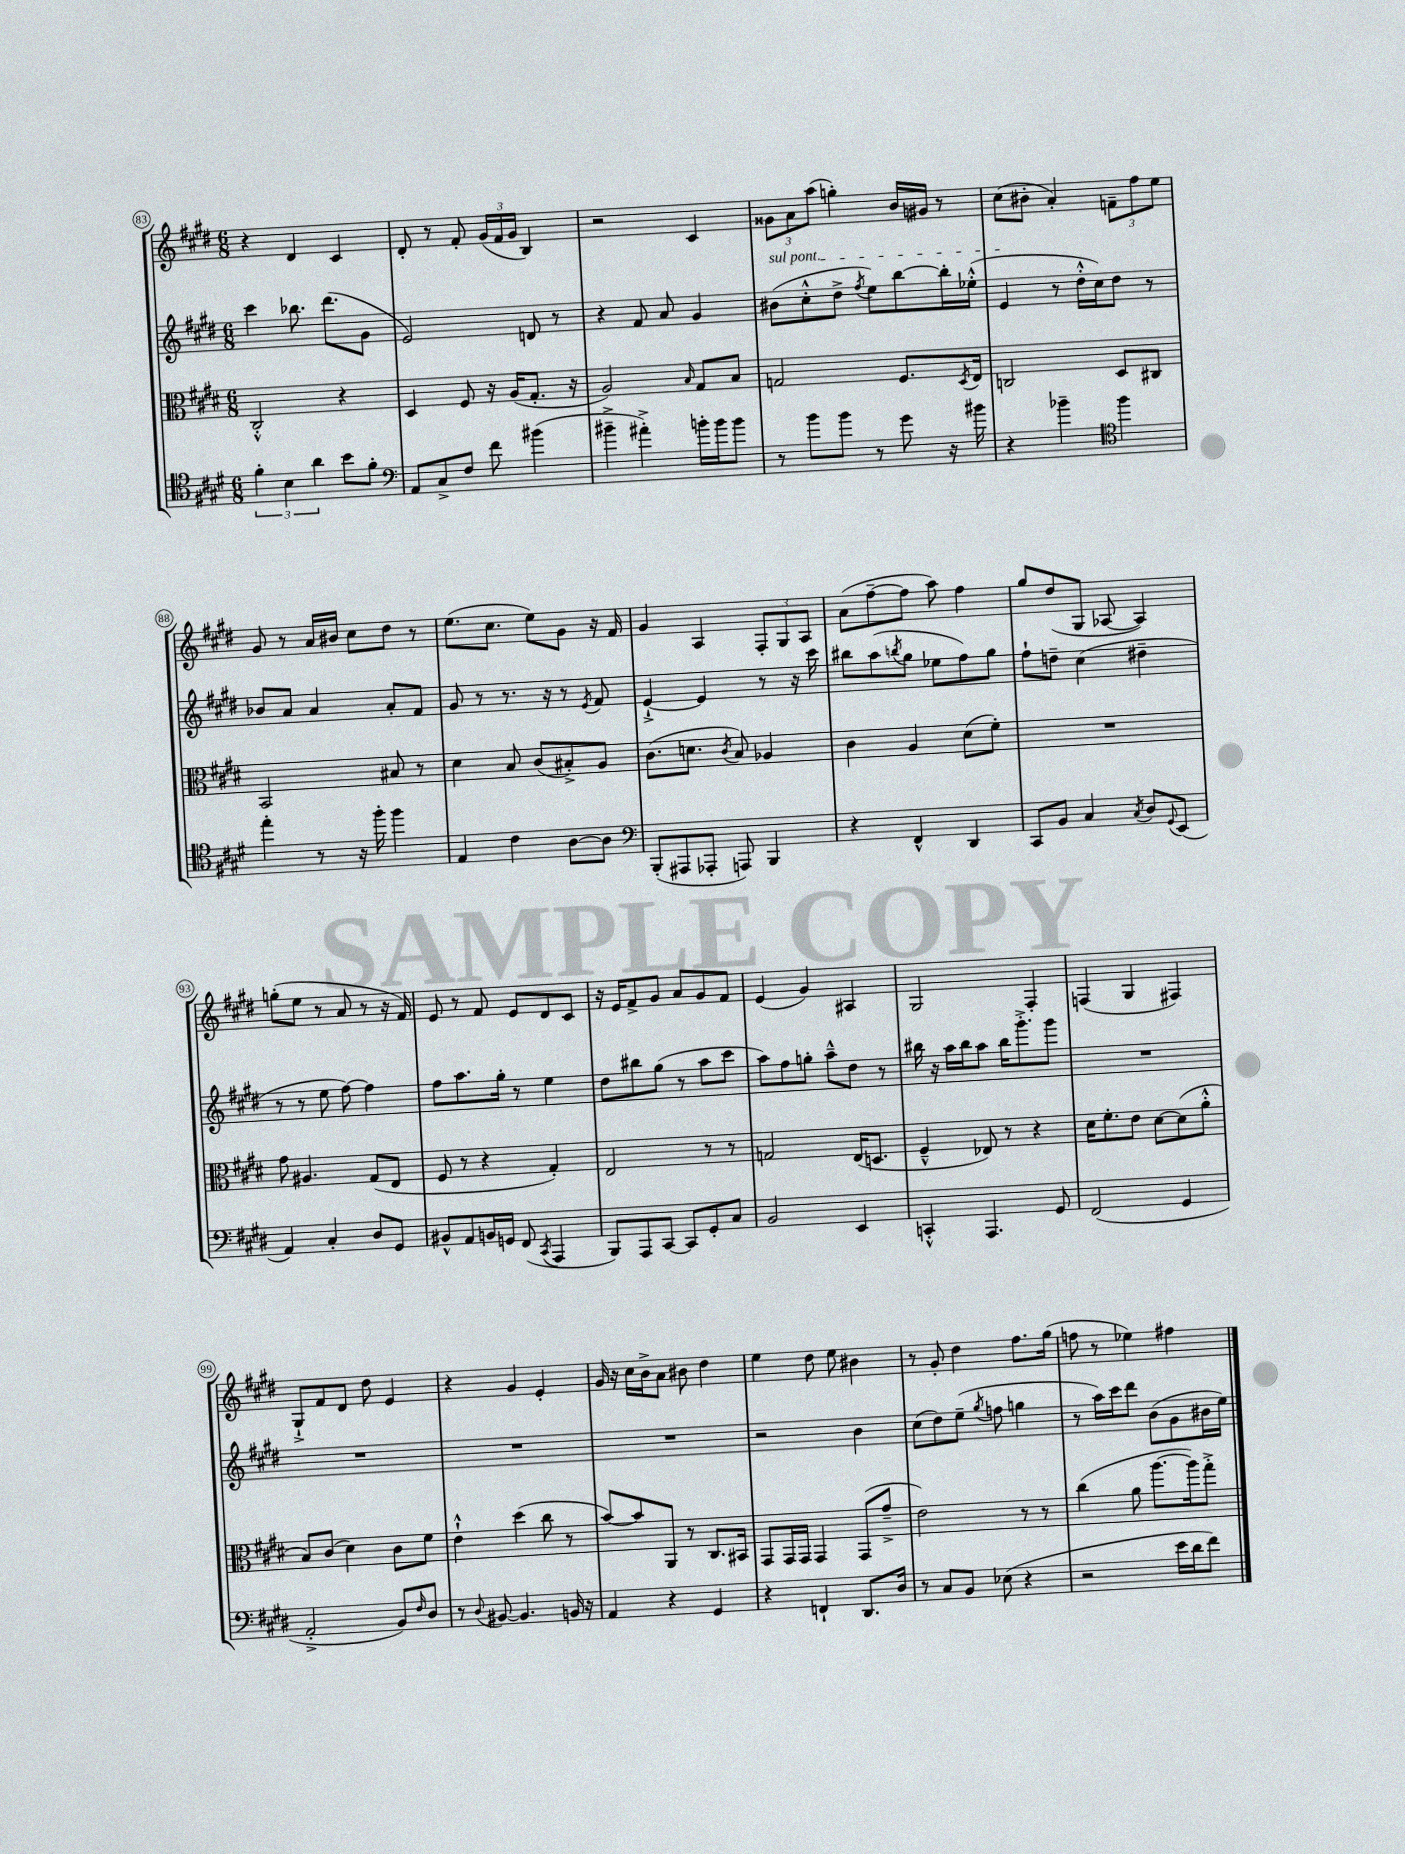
<<
\new StaffGroup <<
\new Staff = "s0" {
    \clef treble \key e \major \numericTimeSignature \time 6/8
    r4 dis'4 cis'4 |
    dis'8-. r8 fis'8-. \tuplet 3/2 { gis'16( fis'16 gis'16 } b4) |
    r2 cis'4 |
    \tuplet 3/2 { gisis'8 a'8 a''8( } g''4-.) b'16 gis'16 r8 |
    cis''8( bis'8-. a'4-.) \tuplet 3/2 { f'8-- fis''8 e''8 } |
    gis'8 r8 a'16 bis'16 cis''8 dis''8 r8 |
    e''8.( cis''8. e''8) gis'8 r16 fis'16 |
    gis'4 a4 \tuplet 3/2 { fis8-. gis8 a8 } |
    a'8( fis''8~-- fis''8 a''8) fis''4 |
    gis''8 dis''8( gis8 aes8~ aes4) |
    g''8-.( e''8 r8 a'8 r8 r16 fis'16) |
    e'8 r8 fis'8 e'8 dis'8 cis'8 |
    r16 e'16 fis'8-> gis'8 a'8 gis'8 fis'8 |
    e'4( gis'4) ais4 |
    gis2 fis4-. |
    f4( gis4 fis4) |
    gis8-!-> fis'8 dis'8 dis''8 e'4 |
    r4 gis'4 e'4-. |
    gis'16 r16 cis''16 b'16-> a'8 bis'8 dis''4 |
    e''4 dis''8 e''8 bis'4 |
    r8 gis'8-. dis''4 fis''8. gis''16( |
    f''8 r8 ees''4) fis''4 \bar "|." |
}
\new Staff = "s1" {
    \clef treble \key e \major \numericTimeSignature \time 6/8
    cis'''4 bes''8. dis'''8.( gis'8 |
    e'2) d'8 r8 |
    r4 fis'8 a'8 gis'4 |
    \once \override TextSpanner.bound-details.left.text = \markup { \italic "sul pont." } bis'8\startTextSpan( cis''8-.-^ dis''8-> \acciaccatura { fis''8 } e''8) b''8~ b''16-. ees''16-.-^( |
    e'4\stopTextSpan r8 dis''16-.-^ cis''16) dis''8 r8 |
    bes'8 a'8 a'4 a'8-. fis'8 |
    gis'8 r8 r8. r16 r8 \acciaccatura { e'8 } fis'8 |
    e'4~-!-> e'4 r8 r16 cis'''16 |
    bis''8 a''8( \acciaccatura { b''8 } gis''8 ees''8 fis''8) gis''8 |
    fis''8-! d''8-- cis''4( dis''4-- |
    r8 r8 e''8 fis''8~) fis''4 |
    fis''8 a''8. gis''16-. r8 e''4 |
    dis''8 bis''8 gis''8( r8 a''8 cis'''8 |
    a''8) fis''8 g''8-. a''8---^ dis''8 r8 |
    bis''16 r16 a''16 bis''16 a''8 bis''16 gis'''8.-.-> gis'''8 |
    R2. |
    R2. |
    R2. |
    R2. |
    r2 b'4 |
    cis''8( dis''8) e''8--( \acciaccatura { gis''8 } f''8 g''4 |
    r8 a''16) cis'''16 dis'''8 b'8( gis'8 bis'16 e''16) \bar "|." |
}
\new Staff = "s2" {
    \clef alto \key e \major \numericTimeSignature \time 6/8
    cis2-.-^ r4 |
    dis4 fis8 r16 a16( gis8.-. r16 |
    a2) \grace { b16 } gis8 b8 |
    g2 fis8. \acciaccatura { dis8 } e16 |
    c2 dis8 cis8 |
    b,2 bis8 r8 |
    dis'4 b8 cis'8( bis8-.->) a8 |
    cis'8.( d'8. \acciaccatura { cis'8 } b8) aes4 |
    cis'4 a4 dis'8( fis'8-.) |
    R2. |
    gis'8 ais4. gis8( e8 |
    fis8 r8 r4 gis4-.) |
    e2 r8 r8 |
    g2 e16( d8. |
    fis4---^ ees8) r8 r4 |
    dis'16 fis'8.-. e'8 dis'8~ dis'8( a'8-.-^ |
    b8) cis'8( dis'4) cis'8 fis'8 |
    e'4-!-^ dis''4( cis''8 r8 |
    b'8~) b'8 a,8 r8 cis8. bis,16 |
    gis,8 gis,16 gis,16 gis,4 gis,8( gis'8---> |
    e'2) r8 r8 |
    cis''4( a'8 a''8.~ a''16) gis''8-.-> \bar "|." |
}
\new Staff = "s3" {
    \clef tenor \key e \major \numericTimeSignature \time 6/8
    \tuplet 3/2 { fis'4-. b4 a'4 } b'8 fis'8-. |
    \clef bass a,8 cis8-> fis8 fis'8 bis'4( |
    bis'4---> ais'4-.->) b'16-. b'16 b'8 |
    r8 b'8 b'8 r8 gis'8 r16 bis'16 |
    r4 bes'4-- \clef tenor fis''4 |
    e''4-. r8 r16 fis''16-. fis''4 |
    e4 cis'4 a8~ a8 |
    \clef bass b,,8-.( ais,,8 aes,,8-. a,,8) b,,4 |
    r4 fis,4-^ dis,4 |
    cis,8 b,8 cis4 \acciaccatura { cis8 } dis8 \appoggiatura { gis,8 } e,8( |
    a,4) cis4-. dis8 gis,8 |
    bis,8-^ a,8 b,16 g,16 fis,8( \acciaccatura { cis,8 } a,,4 |
    b,,8) a,,8 cis,8~ cis,8 gis,8-. cis8 |
    b,2 e,4 |
    c,4-.-^ a,,4. gis,8 |
    fis,2( gis,4 |
    a,2-.-> b,8) \grace { fis16 } dis8 |
    r8 \appoggiatura { dis8 } bis,8~ bis,4. b,16 r16 |
    a,4 r4 gis,4 |
    r4 f,4-! dis,8. dis16 |
    r8 cis8 b,8 ees8( r4 |
    r2 e'16 dis'16 fis'8) \bar "|." |
}
>>
>>
\layout { \context { \Score currentBarNumber = #83 \override BarNumber.stencil = #(make-stencil-circler 0.1 0.3 ly:text-interface::print) } }
